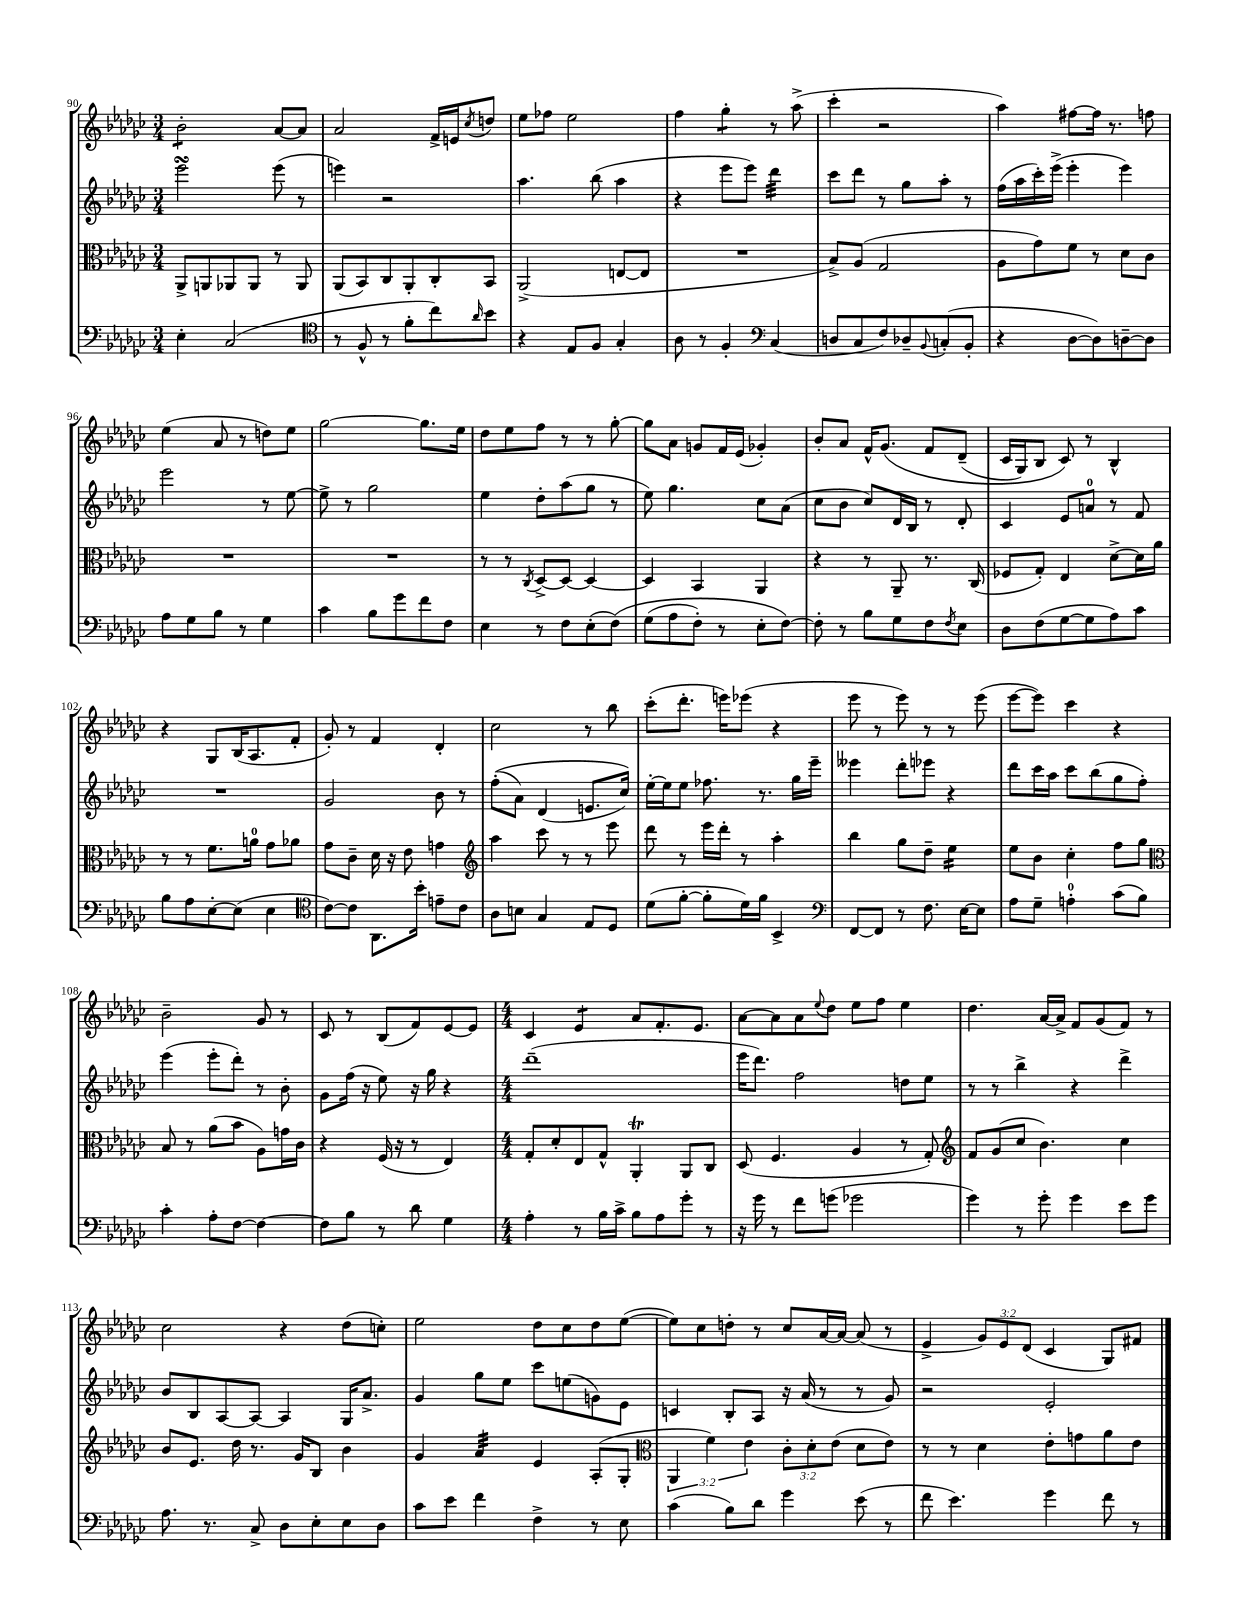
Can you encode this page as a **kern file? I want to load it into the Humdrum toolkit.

**kern	**kern	**kern	**kern
*staff4	*staff3	*staff2	*staff1
*clefF4	*clefC3	*clefG2	*clefG2
*k[b-e-a-d-g-c-]	*k[b-e-a-d-g-c-]	*k[b-e-a-d-g-c-]	*k[b-e-a-d-g-c-]
*M3/4	*M3/4	*M3/4	*M3/4
4E-'	8AA-^	2eee-	2b-'
.	8AA	.	.
(2C-	8AA-	.	.
.	8AA-	.	.
.	8r	(8eee-	[8a-
.	8AA-	8r	8a-]
=	=	=	=
*clefC4	*	*	*
8r	(8AA-	4eee)	2a-
8F^^	8BB-)	.	.
8r	8C-	2r	.
8f'	8AA-'	.	.
8cc-)	8C-'	.	16f^
.	.	.	16e
16qqa-	.	.	8qcc-
8b-	8BB-	.	8dd
=	=	=	=
4r	(2AA-^	4.aa-	8ee-
.	.	.	8ff-
8E-	.	.	2ee-
8F	.	(8bb-	.
4G-'	[8E	4aa-	.
.	8E]	.	.
=	=	=	=
8A-	2.r	4r	4ff
8r	.	.	.
4F'	.	8eee-	4gg-'
.	.	8eee-)	.
*clefF4	*	*	*
(4C-	.	4ddd-	8r
.	.	.	(8aa-^
=	=	=	=
8D	8B-^)	8ccc-	4ccc-'
8C-	(8A-	8ddd-	.
8F)	2G-	8r	2r
8D-~	.	8gg-	.
8qqBB-	.	.	.
(8C'	.	8aa-'	.
8BB-'	.	8r	.
=	=	=	=
4r	8A-	(16ff	4aa-)
.	.	16aa-	.
.	8g-)	16ccc-')	.
.	.	(16eee-^	.
[8D-	8f	4eee-'	[8ff#
8D-])	8r	.	16ff#]
.	.	.	8.r
[8D~	8d-	4eee-)	.
8D]	8c-	.	8ff
=	=	=	=
8A-	2.r	2eee-	(4ee-
8G-	.	.	.
8B-	.	.	8a-
8r	.	.	8r
4G-	.	8r	8dd)
.	.	[8ee-	8ee-
=	=	=	=
4c-	2.r	8ee-^]	[2gg-
.	.	8r	.
8B-	.	2gg-	.
8g-	.	.	.
8f	.	.	8.gg-]
8F	.	.	.
.	.	.	16ee-
=	=	=	=
4E-	8r	4ee-	8dd-
.	8r	.	8ee-
.	8qC-	.	.
8r	[8D-^	8dd-'	8ff
8F	8D-_	(8aa-	8r
(8E-'	4D-_	8gg-	8r
&(8F)	.	8r	[8gg-'
=	=	=	=
(8G-	4D-]	8ee-)	8gg-]
8A-	.	4.gg-	8a-
8F')	4BB-	.	8g
8r	.	.	16f
.	.	.	(16e-
8E-'	4AA-	8cc-	4g-')
[8F&)	.	(8a-	.
=	=	=	=
8F']	4r	8cc-	8b-'
8r	.	8b-	8a-
8B-	8r	8cc-)	16f^^
.	.	.	&(8.g-
8G-	8AA-~	16d-	.
.	.	16B-	.
8F	8.r	8r	8f
8qF	.	.	.
8E-	.	8d-'	(8d-~
.	(16C-	.	.
=	=	=	=
8D-	8F-	4c-	16c-
.	.	.	16G-)
(8F	8G-')	.	8B-
[8G-	4E-	8e-	8c-&)
8G-]	.	8a	8r
8A-)	[8d-^	8r	4B-^^
8c-	16d-]	8f	.
.	16a-	.	.
=	=	=	=
8B-	8r	2.r	4r
8A-	8r	.	.
[8E-'	8.f	.	8G-
(8E-]	.	.	(16B-
.	16a	.	8.A-
4E-	8g-	.	.
.	8a-	.	8f'
=	=	=	=
*clefC4	*	*	*
[8c-)	8g-	2g-	8g-')
8c-]	8c-~	.	8r
8.AA-	16d-	.	4f
.	16r	.	.
.	8e-	.	.
16b-'	.	.	.
8e~	4g	8b-	4d-'
8c-	.	8r	.
=	=	=	=
*	*clefG2	*	*
8A-	4aa-	&((8ff'	2cc-
8B	.	8a-)	.
4G-	8ccc-	(4d-	.
.	8r	.	.
8E-	8r	8.e	8r
8D-	8eee-	.	8bb-
.	.	16cc-)&)	.
=	=	=	=
(8d-	8ddd-	[16ee-'	(8ccc-'
.	.	16ee-]	.
[8f'	8r	8ee-	8.ddd-'
8f']	16eee-	8.ff-	.
.	16ddd-'	.	16eee)
16d-)	8r	.	(8eee-
16f	.	8.r	.
4BB-^	4aa-'	.	4r
.	.	16gg-	.
.	.	16eee-~	.
=	=	=	=
*clefF4	*	*	*
[8FF	4bb-	4eee--	8eee-
8FF]	.	.	8r
8r	8gg-	8ddd-'	8eee-)
8.F	8dd-~	8eee-	8r
.	4ee-	4r	8r
[16E-	.	.	.
8E-]	.	.	(8eee-
=	=	=	=
8A-	8ee-	8ddd-	[8eee-
8G-~	8b-	16ccc-	8eee-])
.	.	16aa-	.
4A'	4cc-'	8ccc-	4ccc-
.	.	(8bb-	.
(8c-	8ff	8gg-	4r
8B-)	8gg-	8ff')	.
=	=	=	=
*	*clefC3	*	*
4c-'	8B-	(4eee-	2b-~
.	8r	.	.
8A-'	(8a-	8eee-'	.
[8F	8b-	8ddd-')	.
4F_	8A-)	8r	8g-
.	16g	8b-'	8r
.	16c-	.	.
=	=	=	=
8F]	4r	8g-	8c-
8B-	.	(16ff	8r
.	.	16r	.
8r	(16F	8ee-)	(8B-
.	16r	.	.
8d-	8r	16r	8f)
.	.	16gg-	.
4G-	4E-)	4r	[8e-
.	.	.	8e-]
=	=	=	=
*M4/4	*M4/4	*M4/4	*M4/4
4A-'	8G-'	(1ddd-~	4c-
.	8d-'	.	.
8r	8E-	.	4e-
16B-	8G-^^	.	.
16c-^	.	.	.
8B-	4AA-'	.	8a-
8A-	.	.	8.f'
8g-'	8AA-	.	.
.	.	.	8.e-
8r	8C-	.	.
=	=	=	=
16r	(8D-	16eee-	[8a-
16g-	.	8.ddd-)	.
8r	4.F	.	8a-]
8f	.	2ff	8a-
.	.	.	8qqee-
(8g	.	.	8dd-
2g-	4A-	.	8ee-
.	.	.	8ff
.	8r	8dd	4ee-
.	8G-')	8ee-	.
=	=	=	=
*	*clefG2	*	*
4g-)	8f	8r	4.dd-
.	(8g-	8r	.
8r	8cc-	4bb-^	.
8g-'	4.b-)	.	[16a-
.	.	.	16a-^]
4g-	.	4r	8f
.	.	.	(8g-
8e-	4cc-	4ddd-^	8f)
8g-	.	.	8r
=	=	=	=
8.A-	8b-	8b-	2cc-
.	8.e-	8B-	.
8.r	.	.	.
.	.	[8A-	.
.	16dd-	.	.
8C-^	8.r	8A-_	.
8D-	.	4A-]	4r
.	16g-	.	.
8E-'	8B-	.	.
8E-	4b-	16G-	(8dd-
.	.	8.a-^	.
8D-	.	.	8cc')
=	=	=	=
8c-	4g-	4g-	2ee-
8e-	.	.	.
4f	4a-	8gg-	.
.	.	8ee-	.
4F^	4e-	8ccc-	8dd-
.	.	(8ee	8cc-
8r	(8A-'	8g)	8dd-
8E-	8G-'	8e-	([8ee-
=	=	=	=
*	*clefC3	*	*
(4c-	6AA-	4c	8ee-])
.	.	.	8cc-
.	6f)	.	.
8B-)	.	8B-'	8dd'
.	6e-	.	.
8d-	.	8A-	8r
4g-	12c-'	16r	8cc-
.	.	(16a-	.
.	12d-'	.	.
.	.	8r	[16a-
.	(12e-	.	.
.	.	.	16a-_
(8e-	8d-	8r	(8a-]
8r	8e-)	8g-)	8r
=	=	=	=
8f	8r	2r	4e-^
4.e-)	8r	.	.
.	4d-	.	12g-)
.	.	.	12e-
.	.	.	(12d-
4g-	8e-'	2e-'	4c-
.	8g	.	.
8f	8a-	.	8G-)
8r	8e-	.	8f#
==	==	==	==
*-	*-	*-	*-
